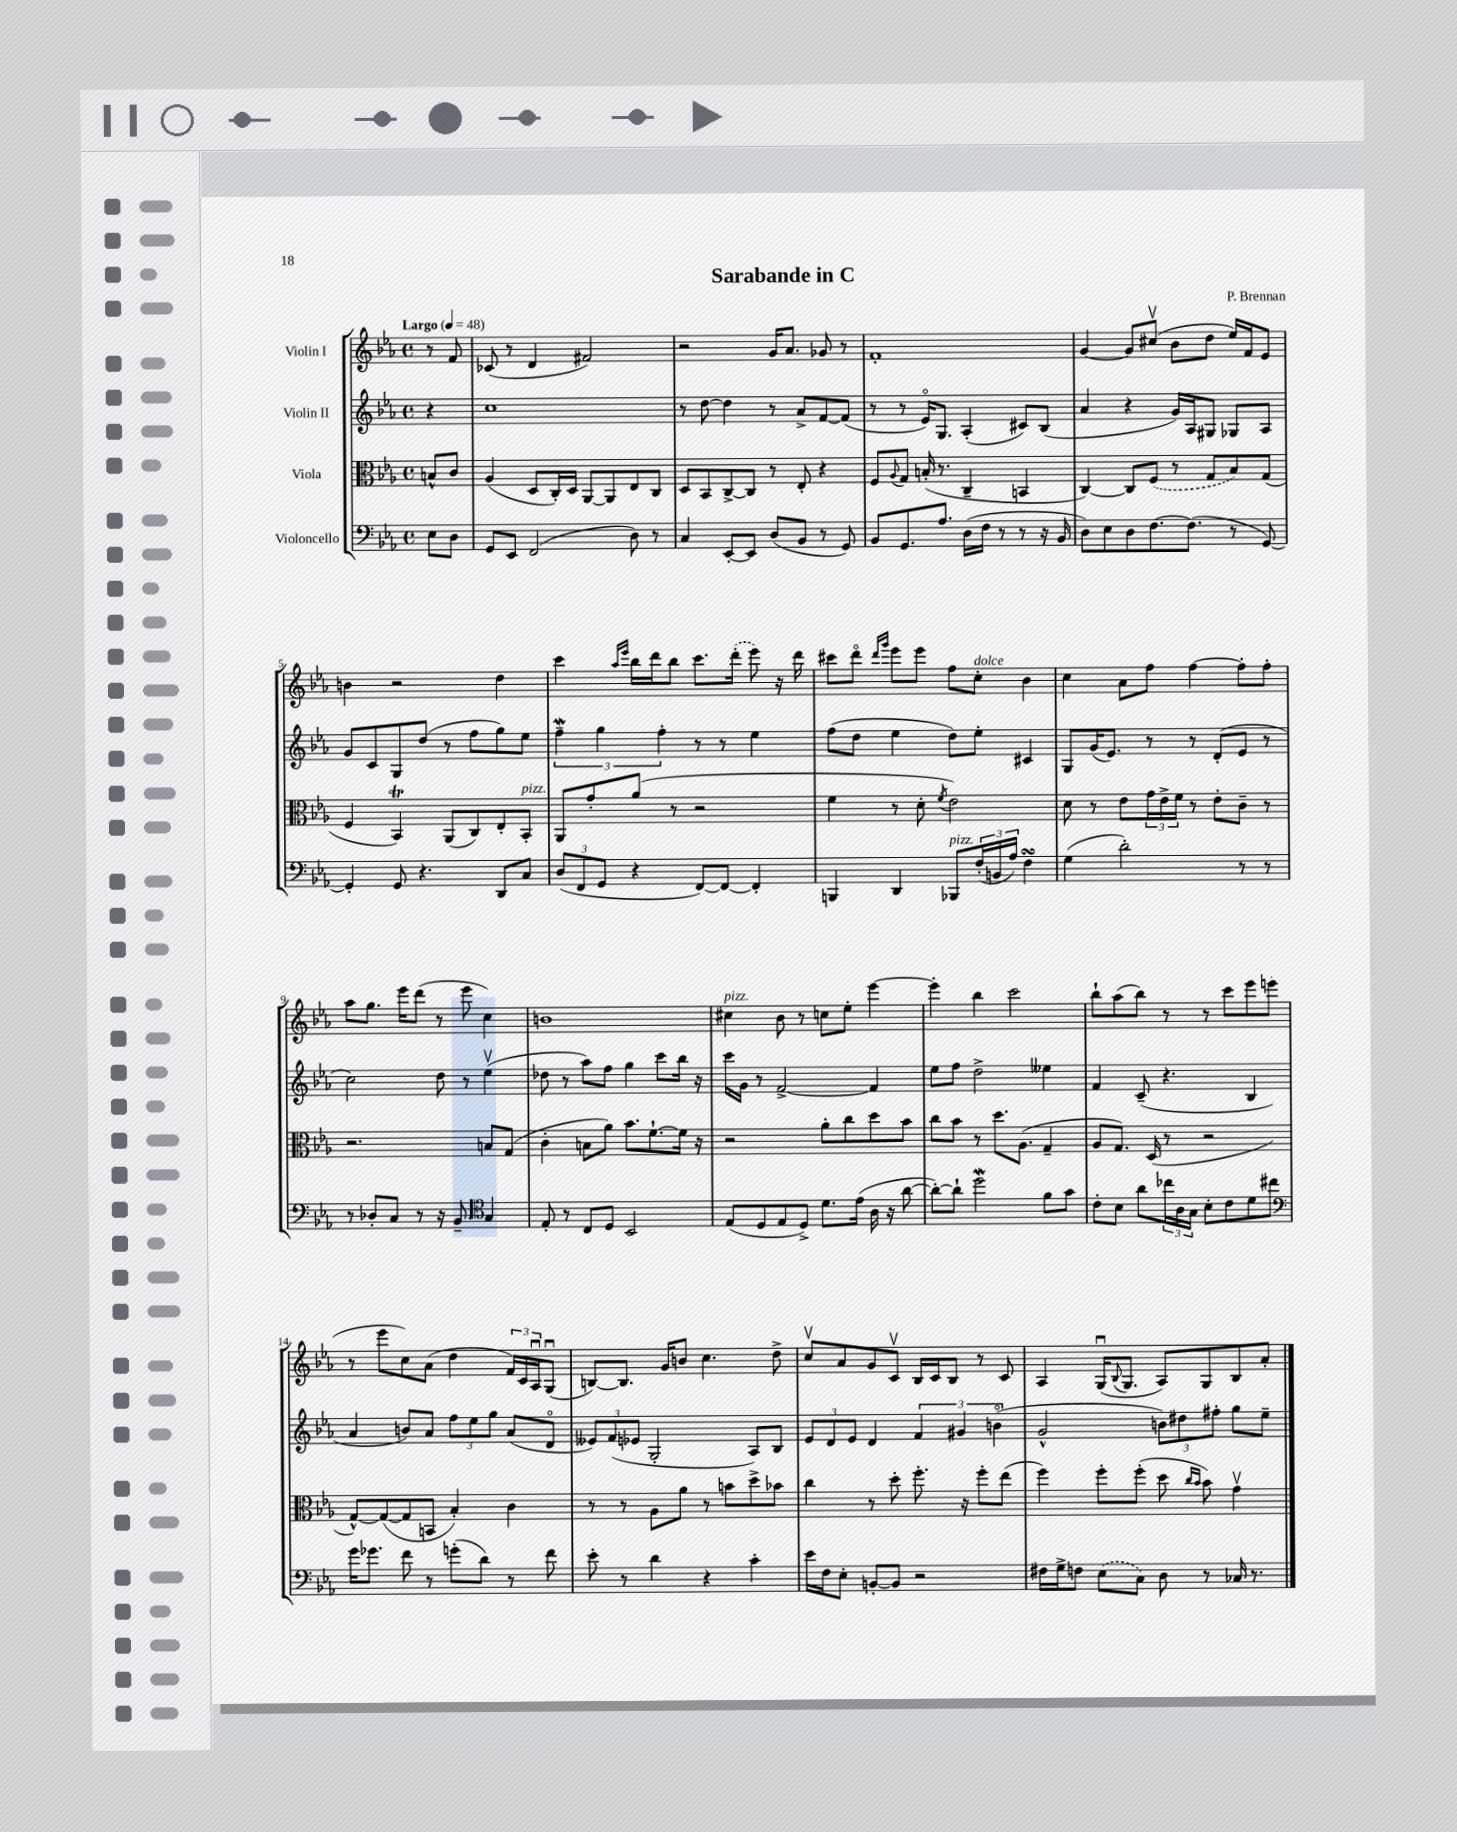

**kern	**kern	**kern	**kern
*staff4	*staff3	*staff2	*staff1
*clefF4	*clefC3	*clefG2	*clefG2
*k[b-e-a-]	*k[b-e-a-]	*k[b-e-a-]	*k[b-e-a-]
*M4/4	*M4/4	*M4/4	*M4/4
*met(c)	*met(c)	*met(c)	*met(c)
*MM48	*MM48	*MM48	*MM48
8E-\L	8B^^/L	4r	8r
8D\J	8c/J	.	8f/
=	=	=	=
8GG/L	(4A-/	1cc	(8c-/
8EE-/J	.	.	8r
(2FF/	8D/L	.	4d/
.	16C'/L)	.	.
.	16D/JJ	.	.
.	[8AA-/L	.	2f#/)
.	8AA-/]	.	.
8D\)	8E-/	.	.
8r	8C/J	.	.
=	=	=	=
4C/	8D/L	8r	2r
.	8BB-/	[8dd\	.
[8EE-'/L	[8C^/	4dd\]	.
8EE-/]J	8C/]J	.	.
(8D/L	8r	8r	16g/LK
.	.	.	8.a-/J
8BB-/J	8E-'/	8a-^/L	.
8r	4r	[8f/	8g-/
8GG/)	.	(8f/]J	8r
=	=	=	=
8BB-/L	8F/L	8r	1f'
.	8qqA-/	.	.
8.GG/	8G/J	8r	.
.	(16B'/	16e-o/LK)	.
8.A-/J	8.r	8.G/J	.
(16D\LL	4C~/	(4A-'/	.
16F\JJ	.	.	.
8r	.	.	.
8r	4BB/	8c#/L)	.
16r	.	(8B-/J	.
16BB-/	.	.	.
=	=	=	=
8D\L)	[4C/)	4a-/	[4g/
8E-\	.	.	.
8D\	8C/]L	4r	8g/]L
[8.F\	(8F/J	.	(8cc#v/J
.	8r	16g/LL)	8b-\L
(8.F\]J	.	16A-/J	.
.	8G/L	8G#/J	8dd\J
8r	8B-/)	8G-/L	16ee-/LL)
.	.	.	16f/J
[8GG/)	(8G/J	8A-/J	8e-/J
=	=	=	=
4GG'/]	4F/	8g/L	4b\
.	.	8c/	.
8GG/	4BB-/)	8G/	2r
4.r	.	(8dd/J	.
.	(8AA-/L	8r	.
.	8C/)	8ff\L	.
8DD/L	8E-'/	8gg\)	4dd\
8C/J	8BB-'/J	8ee-\J	.
=	=	=	=
(12D/L	8AA-/L	6ff~\	4ccc\
12FF/	.	.	.
.	8g'/	.	.
12GG/J	.	6gg\	.
.	.	.	16qqaa-/LL
.	.	.	16qqeee-/JJ
4r	(8a-/J	.	16bb-\LL
.	.	.	16ddd\J
.	.	6ff'\	.
.	8r	.	8bb-\J
[8FF/L)	2r	8r	8.ccc\L
8FF/_J	.	8r	.
.	.	.	(16ddd'\Jk
4FF'/]	.	4ee-\	8eee-\)
.	.	.	16r
.	.	.	16ddd\
=	=	=	=
4BBB/	4f\	(8ff\L	8ccc#\L
.	.	8dd\J	8dddo\J
.	.	.	16qqddd/LL
.	.	.	16qqggg/JJ
4DD/	8r	4ee-\	8eee-\L
.	8d'\	.	8eee-\J
.	8qf/	.	.
8BBB-/L	2e-\)	8dd\L)	8ff\L
(24F'/L	.	8ee-'\J	8cc'\J
24BB/	.	.	.
24A-/JJ)	.	.	.
4F\	.	4c#/	4b-\
=	=	=	=
(4G\	8d\	8G/L	4cc\
.	8r	(16g/K	.
.	.	8.e-/J)	.
2d'\)	8e-\L	.	8a-\L
.	24g\L	8r	8ff\J
.	24e-^\	.	.
.	24f\JJ	.	.
.	8r	8r	[4ff\
.	8e-'\L	(8d'/L	.
8r	8c~\J	8e-/J	8ff'\]L
8r	8r	8r	8ff'\J
=	=	=	=
8r	2.r	2cc\)	8aa-\L
8D-'/L	.	.	8.gg\J
8C/J	.	.	.
.	.	.	16eee-\LK
8r	.	.	(8ddd\J
16r	.	8dd\	8r
8.BB-~/	.	.	.
.	.	8r	8eee-\
*clefC4	*	*	*
4G/	8B/L	(4ee-v\	4cc\)
.	(8G/J	.	.
=	=	=	=
8E-'/	4c'\	8dd-\	1b
8r	.	8r	.
8C/L	8B\L	8aa-\L)	.
8D/J	8a-\J)	8ff\J	.
2BB-/	8.b-\L	4gg\	.
.	[8.f`\	.	.
.	.	8ccc\L	.
.	16f\]Jk	16bb-\Jk	.
.	16r	16r	.
=	=	=	=
(8E-/L	2r	16ccc\LL	4cc#\
.	.	16g\JJ	.
8D/	.	8r	.
8E-/	.	[2f^/	8b-\
8D^/J)	.	.	8r
8.d\L	8a-'\L	.	8cc\L
.	8cc\	.	8ee-'\J
(16e-\Jk	.	.	.
16A-\	8dd\	4f/]	[4eee-\
16r	.	.	.
[8a-\	8b-\J	.	.
=	=	=	=
8a-'\_L)	8cc\L	8ee-\L	4eee-'\]
8a-`\]J	8b-\J	8ff\J	.
2dd\	8r	2dd^\	4bb-\
.	8.dd\L	.	.
.	.	.	2ccc\
.	(8.A-\J	.	.
8f\L	4G~/	4ee--\	.
8g\J	.	.	.
=	=	=	=
8c'\L	8A-/L	4f/	8bb-`\L
8B-\J	8.G/J)	.	(8aa-\
8a-\L	.	(8c~/	8bb-\J)
.	(16D/	.	.
24cc-\L	8r	4.r	8r
24A-\	.	.	.
24G\JJ	.	.	.
8B-'\L	2r	.	8r
8c\	.	.	8ccc\L
8d\	.	4B-/	8eee-\
8cc#\J	.	.	(8eee\J
=	=	=	=
*clefF4	*	*	*
16g\LK	[8G^^/L)	4a-/	8r
8.g-\J	.	.	.
.	(8G/_	.	8eee-\L
8f\	8G/]	8b/L)	8cc\)
8r	8BB/J	8a-/J	(8a-\J
(8g'\L	4B-'/)	12ff\L	4dd\
.	.	12ee-\	.
8d\J)	.	.	.
.	.	12gg\J	.
8r	4c\	(8a-/L	24f/LL)
.	.	.	24c/
.	.	.	24A-u/J
8f\	.	8do/J	(8Gu/J
=	=	=	=
8e-'\	8r	12e--/L)	[8B/L)
.	.	(12f/	.
8r	8r	.	8.B/]J
.	.	12e-/J	.
4d\	8A-\L	2G'/	.
.	.	.	16g/LK
.	8a-\J	.	8b/J
4r	8r	.	4.cc\
.	8b\L	.	.
4c'\	8dd^\	8A-/L)	.
.	8b-\J	8B-/J	8dd^\
=	=	=	=
16e-\LL	4cc\	12e-/L	8ccv/L
16F\J	.	.	.
.	.	12d/	.
8E-'\J	.	.	8a-/
.	.	12e-/J	.
[8BB'/L	8r	4d/	8g/
8BB/]J	8dd'\	.	8cv/J
2r	8.ff'\	6f/	16B-/LL
.	.	.	16c/J
.	.	.	8B-/J
.	.	6g#/	.
.	16r	.	.
.	8ff'\L	.	8r
.	.	(6bo\	.
.	(8ee-\J	.	8c/
=	=	=	=
16F#\LL	4ff\)	2g^^/	4A-/
16G^\J	.	.	.
8F\J	.	.	.
(8E-\L	8ff'\L	.	(16Gu/LK
.	.	.	8qqB-/
.	.	.	8.G/J
8C\J)	(8ff'\J	.	.
8D\	8dd\	12b\L)	8A-/L)
.	.	12dd#\	.
.	16qqcc/LL	.	.
.	16qqb-/JJ	.	.
8r	8b-\)	.	8G/
.	.	12ff#'\J	.
16C-/	4gv\	8gg\L	8B-/
8.r	.	.	.
.	.	8ee-~\J	8a-'/J
==	==	==	==
*-	*-	*-	*-
